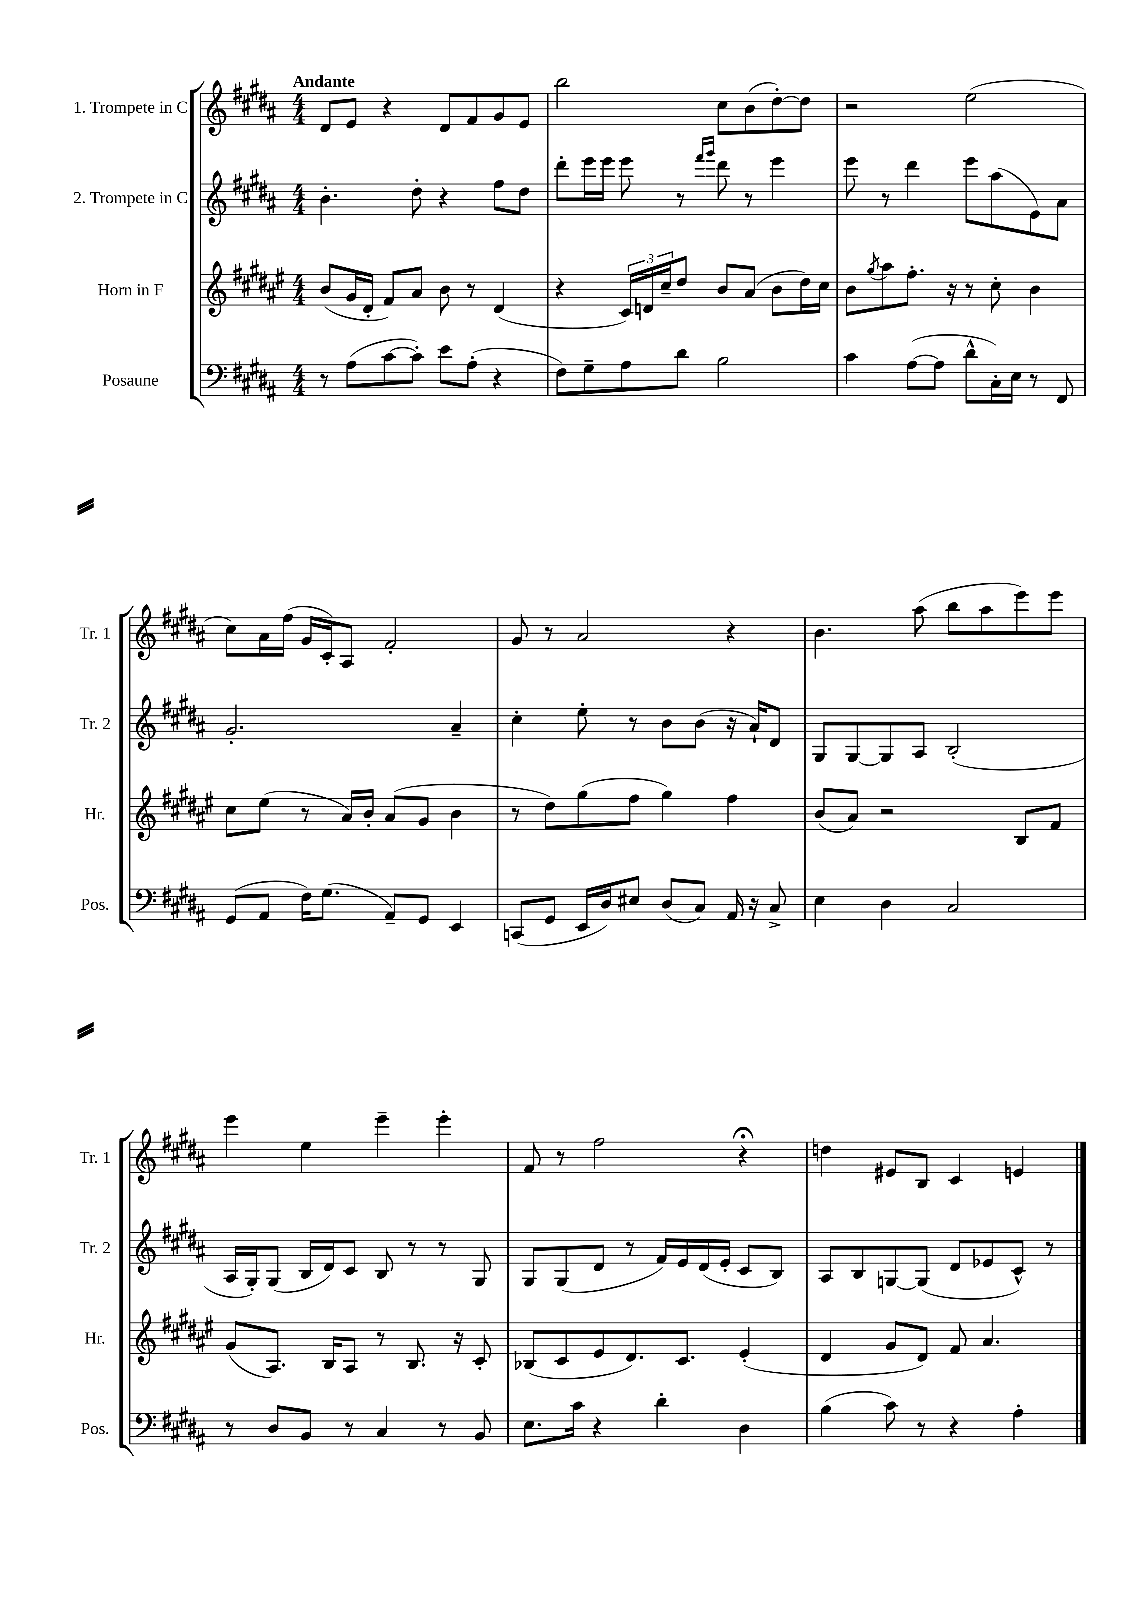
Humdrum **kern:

**kern	**kern	**kern	**kern
*part4	*part3	*part2	*part1
*staff4	*staff3	*staff2	*staff1
*I"Posaune	*I"Horn in F	*I"2. Trompete in C	*I"1. Trompete in C
*I'Pos.	*I'Hr.	*I'Tr. 2	*I'Tr. 1
*clefF4	*clefG2	*clefG2	*clefG2
*k[f#c#g#d#a#]	*k[f#c#g#d#a#e#]	*k[f#c#g#d#a#]	*k[f#c#g#d#a#]
*M4/4	*M4/4	*M4/4	*M4/4
=1	=1	=1	=1
!	!	!	!LO:TX:a:B:t=Andante
8r	(8b/L	4.b'\	8d#/L
(8A#\L	16g#/L	.	8e/J
.	16d#'/JJ	.	.
[8c#\	8f#/L)	.	4r
8c#'\J])	8a#/J	8dd#'\	.
8e\L	8b\	4r	8d#/L
(8A#'\J	8r	.	8f#/
4r	(4d#/	8ff#\L	8g#/
.	.	8dd#\J	8e/J
=2	=2	=2	=2
8F#\L)	4r	8ddd#'\L	2bb\
8G#~\	.	16eee\L	.
.	.	16eee\JJ	.
8A#\	24c#/LL)	8eee\	.
.	24dn/	.	.
.	24cc#~/J	.	.
8d#\J	8dd#/J	8r	.
.	.	16qqfff#/LL	.
.	.	16qqggg#/JJ	.
2B\	8b/L	8ddd#\	8cc#\L
.	(8a#/J	8r	(8b\
.	8b\L	4eee\	[8dd#'\)
.	16dd#\L)	.	8dd#\J]
.	16cc#\JJ	.	.
=3	=3	=3	=3
4c#\	8b\L	8eee\	2r
.	8qgg#/	.	.
.	8aa#\	8r	.
([8A#\L	8.ff#'\J	4ddd#\	.
8A#\J]	.	.	.
.	16r	.	.
8d#^^\L	8r	8eee\L	(2ee\
16C#'\L)	8cc#'\	(8aa#\	.
16E\JJ	.	.	.
8r	4b\	8e\)	.
8FF#/	.	8a#\J	.
!!LO:LB:g=z
=4	=4	=4	=4
(8GG#/L	8cc#\L	2.g#'/	8cc#\L)
8AA#/J	(8ee#\J	.	16a#\L
.	.	.	(16ff#\JJ
16F#\KL)	8r	.	16g#/LL
(8.G#\J	.	.	16c#'/J)
.	16a#/LL)	.	8A#/J
.	16b'/JJ	.	.
8AA#~/L)	(8a#/L	.	2f#'/
8GG#/J	8g#/J	.	.
4EE/	4b\	4a#~/	.
=5	=5	=5	=5
(8CCn/L	8r	4cc#'\	8g#/
8GG#/J	8dd#\L)	.	8r
16EE/LL	(8gg#\	8ee'\	2a#/
16D#/J)	.	.	.
8E#X/J	8ff#\J	8r	.
(8D#/L	4gg#\)	8b\L	.
8C#/J)	.	(8b\J	.
16AA#/	4ff#\	16r	4r
16r	.	16a#`/KL)	.
8C#^/	.	8d#/J	.
=6	=6	=6	=6
4E\	(8b/L	8G#/L	4.b\
.	8a#/J)	[8G#/	.
4D#\	2r	8G#/]	.
.	.	8A#/J	(8aa#\
2C#/	.	(2B'/	8bb\L
.	.	.	8aa#\
.	8B/L	.	8eee\)
.	8f#/J	.	8eee\J
!!LO:LB:g=z
=7	=7	=7	=7
8r	(8g#/L	16A#/LL	4eee\
.	.	16G#'/J)	.
8D#/L	8.A#/J)	(8G#/J	.
8BB/J	.	16B/LL	4ee\
.	16B/KL	16d#/J)	.
8r	8A#/J	8c#/J	.
4C#/	8r	8B/	4eee~\
.	8.B/	8r	.
8r	.	8r	4eee'\
.	16r	.	.
8BB/	8c#'/	8G#/	.
=8	=8	=8	=8
8.E\L	(8B-X/L	8G#/L	8f#/
.	8c#/	(8G#/	8r
16c#\Jk	.	.	.
4r	8e#/	8d#/J	2ff#\
.	8.d#/)	8r	.
4d#'\	.	16f#/LL)	.
.	8.c#/J	16e/	.
.	.	(16d#/	.
.	.	16e'/JJ	.
4D#\	(4e#'/	8c#/L	4r;<
.	.	8B/J)	.
=9	=9	=9	=9
(4B\	4d#/	8A#/L	4ddn\
.	.	8B/	.
8c#\)	8g#/L	[8Gn/	8e#X/L
8r	8d#/J)	(8G/J]	8B/J
4r	8f#/	8d#/L	4c#/
.	4.a#/	8e-X/	.
4A#'\	.	8c#^^/J)	4en/
.	.	8r	.
==	==	==	==
*-	*-	*-	*-
